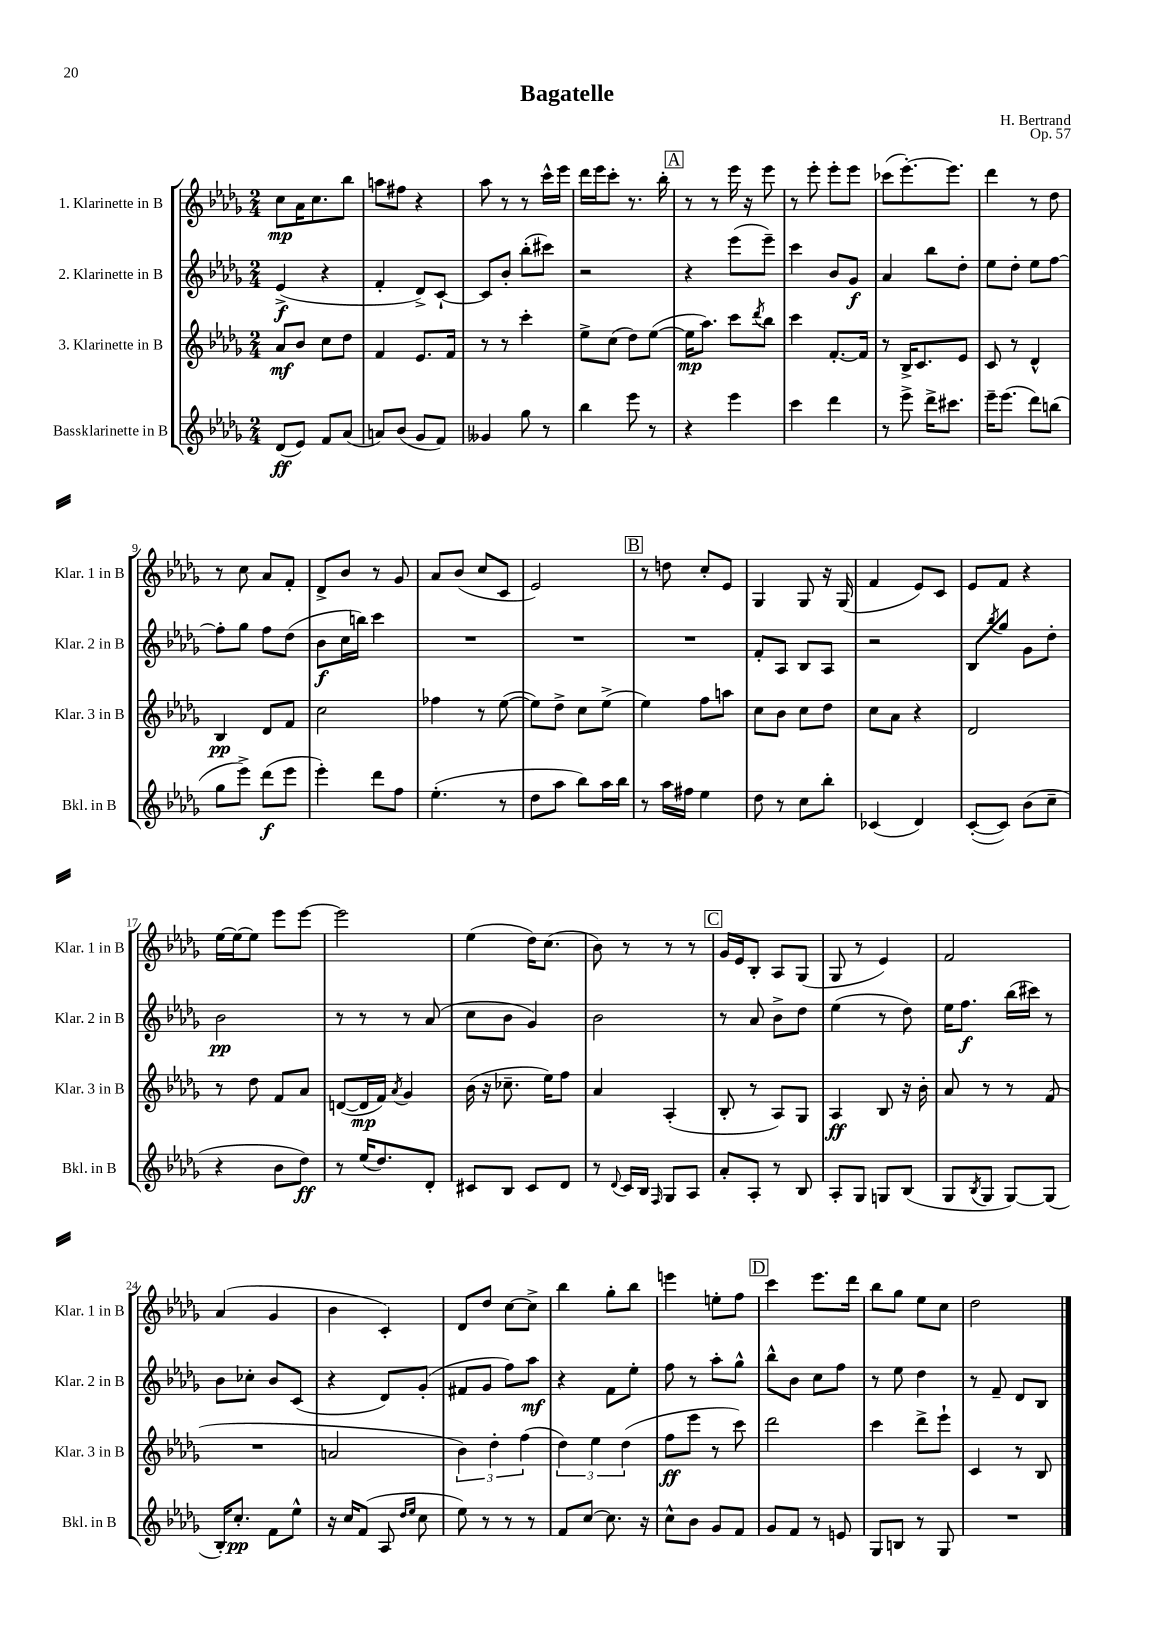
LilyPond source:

\header { title = "Bagatelle" composer = "H. Bertrand" opus = "Op. 57" }
<<
\new StaffGroup <<
\new Staff = "s0" \with { instrumentName = "1. Klarinette in B" shortInstrumentName = "Klar. 1 in B" } {
    \clef treble \key des \major \numericTimeSignature \time 2/4
    c''8\mp aes'16 c''8. bes''8 |
    a''8 fis''8 r4 |
    aes''8 r8 r8 c'''16-^ ees'''16 |
    des'''16 ees'''16 c'''8-. r8. bes''16-. |
    \mark \markup { \box "A" } r8 r8 ees'''16 r16 ees'''8 |
    r8 ees'''8-. ees'''8-. ees'''8 |
    ces'''8( ees'''8.~-.) ees'''8. |
    des'''4 r8 des''8 |
    r8 c''8 aes'8 f'8-. |
    des'8-> bes'8 r8 ges'8 |
    aes'8 bes'8( c''8 c'8 |
    ees'2) |
    \mark \markup { \box "B" } r8 d''8 c''8-. ees'8 |
    ges4 ges8 r16 ges16( |
    f'4 ees'8) c'8 |
    ees'8 f'8 r4 |
    ees''16~ ees''16~ ees''8 ees'''8 ees'''8~ |
    ees'''2 |
    ees''4( des''16) c''8.( |
    bes'8) r8 r8 r8 |
    \mark \markup { \box "C" } ges'16 ees'16 bes8-. aes8 ges8( |
    ges8 r8 ees'4) |
    f'2 |
    aes'4( ges'4 |
    bes'4 c'4-.) |
    des'8 des''8 c''8~ c''8-> |
    bes''4 ges''8-. bes''8 |
    e'''4 e''8-. f''8 |
    \mark \markup { \box "D" } c'''4 ees'''8. des'''16 |
    bes''8 ges''8 ees''8 c''8 |
    des''2 \bar "|." |
}
\new Staff = "s1" \with { instrumentName = "2. Klarinette in B" shortInstrumentName = "Klar. 2 in B" } {
    \clef treble \key des \major \numericTimeSignature \time 2/4
    ees'4->\f( r4 |
    f'4-. des'8->) c'8~-! |
    c'8 bes'8-. bes''8-.( cis'''8) |
    r2 |
    \mark \markup { \box "A" } r4 ees'''8( ees'''8--) |
    c'''4 bes'8 ges'8\f |
    aes'4 bes''8 des''8-. |
    ees''8 des''8-. ees''8 f''8~ |
    f''8-. ges''8 f''8 des''8( |
    bes'8\f c''16 b''16) c'''4 |
    R2 |
    R2 |
    \mark \markup { \box "B" } R2 |
    f'8-. aes8 bes8 aes8 |
    r2 |
    bes8 \acciaccatura { bes''8 } ges''8 ges'8 des''8-. |
    bes'2\pp |
    r8 r8 r8 aes'8( |
    c''8 bes'8 ges'4) |
    bes'2 |
    \mark \markup { \box "C" } r8 aes'8 bes'8-> des''8 |
    ees''4( r8 des''8) |
    ees''16 f''8.\f bes''16( cis'''16) r8 |
    bes'8 ces''8-. bes'8 c'8( |
    r4 des'8) ges'8-.( |
    fis'8 ges'8 f''8) aes''8\mf |
    r4 f'8 ees''8-. |
    f''8 r8 aes''8-. ges''8-^ |
    \mark \markup { \box "D" } bes''8-^ bes'8 c''8 f''8 |
    r8 ees''8 des''4 |
    r8 f'8-- des'8 bes8 \bar "|." |
}
\new Staff = "s2" \with { instrumentName = "3. Klarinette in B" shortInstrumentName = "Klar. 3 in B" } {
    \clef treble \key des \major \numericTimeSignature \time 2/4
    aes'8\mf bes'8 c''8 des''8 |
    f'4 ees'8. f'16 |
    r8 r8 c'''4-. |
    ees''8-> c''8( des''8) ees''8~( |
    \mark \markup { \box "A" } ees''16\mp aes''8.) c'''8 \acciaccatura { des'''8 } bes''8 |
    c'''4 f'8.~-. f'16 |
    r8 bes16-> c'8. ees'8 |
    c'8 r8 des'4-^ |
    bes4\pp des'8 f'8 |
    c''2 |
    fes''4 r8 ees''8~( |
    ees''8) des''8-> c''8 ees''8->( |
    \mark \markup { \box "B" } ees''4) f''8 a''8 |
    c''8 bes'8 c''8 des''8 |
    c''8 aes'8 r4 |
    des'2 |
    r8 des''8 f'8 aes'8 |
    d'8~( d'16\mp f'16) \acciaccatura { aes'8 } ges'4 |
    bes'16( r16 ces''8.-- ees''16) f''8 |
    aes'4 aes4-.( |
    \mark \markup { \box "C" } bes8-. r8 aes8) ges8 |
    aes4\ff bes8 r16 bes'16-. |
    aes'8 r8 r8 f'8( |
    R2 |
    a'2 |
    \tuplet 3/2 { bes'4) des''4-. f''4( } |
    \tuplet 3/2 { des''4) ees''4 des''4( } |
    f''8\ff ees'''8 r8 c'''8) |
    \mark \markup { \box "D" } des'''2 |
    c'''4 des'''8-> ees'''8-! |
    c'4 r8 bes8 \bar "|." |
}
\new Staff = "s3" \with { instrumentName = "Bassklarinette in B" shortInstrumentName = "Bkl. in B" } {
    \clef treble \key des \major \numericTimeSignature \time 2/4
    des'8\ff( ees'8) f'8 aes'8( |
    a'8) bes'8( ges'8 f'8) |
    geses'4 ges''8 r8 |
    bes''4 ees'''8 r8 |
    \mark \markup { \box "A" } r4 ees'''4 |
    c'''4 des'''4 |
    r8 ees'''8-> des'''16-> cis'''8. |
    ees'''16-- ees'''8.( des'''8) b''8( |
    ges''8 ees'''8->) des'''8\f( ees'''8 |
    ees'''4-.) des'''8 f''8 |
    ees''4.-.( r8 |
    des''8 aes''8 bes''8) aes''16 bes''16 |
    \mark \markup { \box "B" } r8 aes''16 fis''16 ees''4 |
    des''8 r8 c''8 bes''8-. |
    ces'4( des'4) |
    c'8~-.( c'8) bes'8( c''8-- |
    r4 bes'8 des''8\ff) |
    r8 ees''16( des''8.) des'8-. |
    cis'8 bes8 cis'8 des'8 |
    r8 \appoggiatura { des'8 } c'16 bes16 \grace { f16 } ges8 aes8 |
    \mark \markup { \box "C" } aes'8-. aes8-. r8 bes8 |
    aes8-. ges8 g8 bes8( |
    ges8 \acciaccatura { bes8 } ges8 ges8~) ges8( |
    bes16-.) c''8.-.\pp f'8 ees''8-^ |
    r16 c''16 f'8( aes8 \grace { des''16 ees''16 } c''8 |
    ees''8) r8 r8 r8 |
    f'8 c''8~ c''8. r16 |
    c''8-^ bes'8 ges'8 f'8 |
    \mark \markup { \box "D" } ges'8 f'8 r8 e'8 |
    ges8 b8 r8 ges8 |
    R2 \bar "|." |
}
>>
>>
